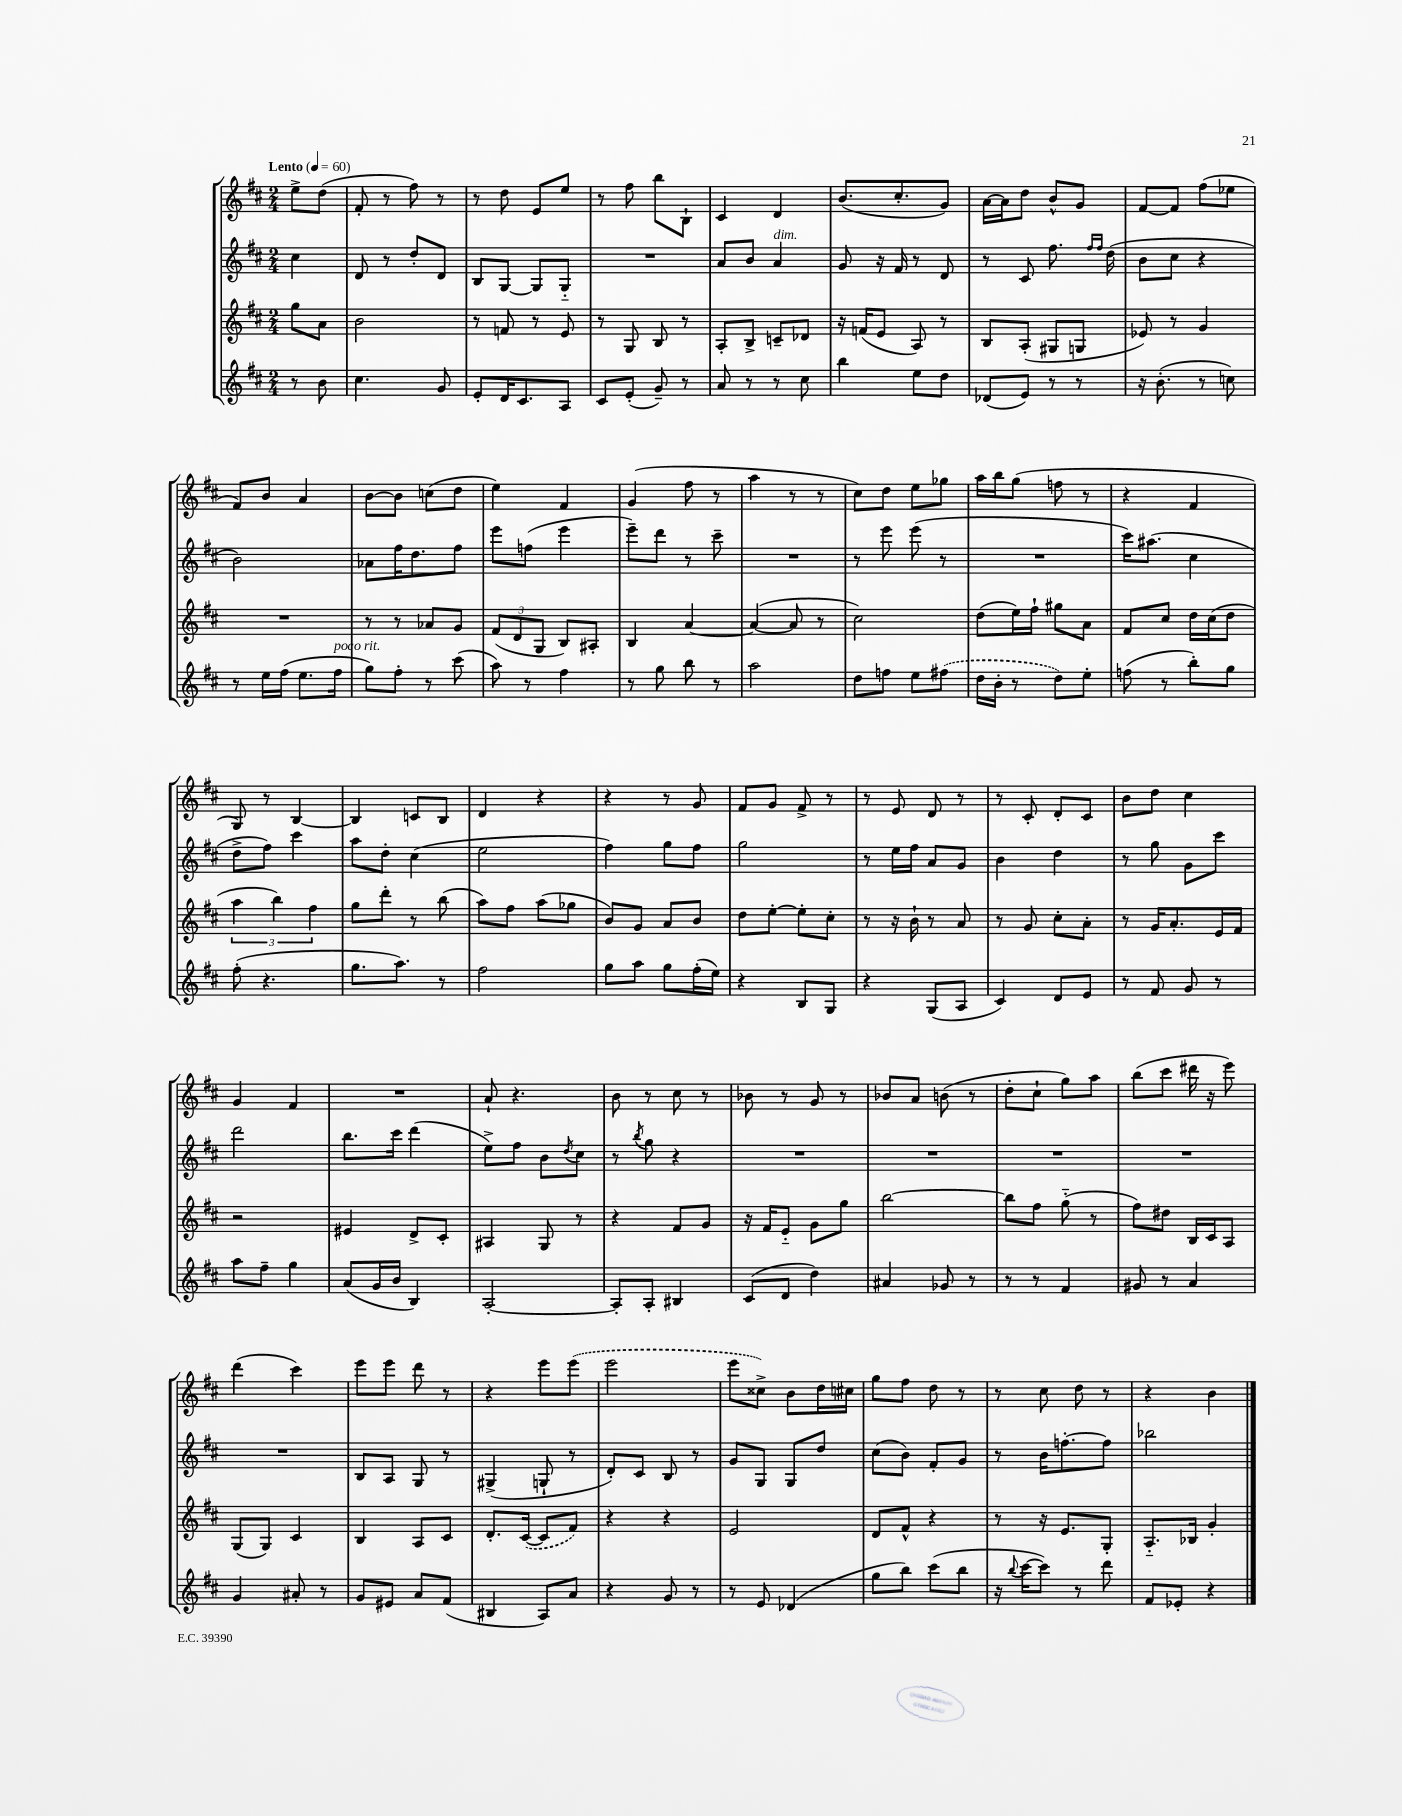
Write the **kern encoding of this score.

**kern	**kern	**kern	**kern
*part4	*part3	*part2	*part1
*staff4	*staff3	*staff2	*staff1
*clefG2	*clefG2	*clefG2	*clefG2
*k[f#c#]	*k[f#c#]	*k[f#c#]	*k[f#c#]
*M2/4	*M2/4	*M2/4	*M2/4
*MM60	*MM60	*MM60	*MM60
=	=	=	=
!	!	!	!LO:TX:a:B:t=Lento
8r	8gg\L	4cc#\	8ee^\L
8b\	8a\J	.	(8dd\J
=1	=1	=1	=1
4.cc#\	2b\	8d/	8f#'/
.	.	8r	8r
.	.	8dd'/L	8ff#\)
8g/	.	8d/J	8r
=2	=2	=2	=2
8e'/L	8r	8B/L	8r
16d/K	8fn/	[8G/J	8dd\
8.c#/	.	.	.
.	8r	8G/L]	8e/L
8A/J	8e/	8G/J	8ee/J
=3	=3	=3	=3
8c#/L	8r	2r	8r
(8e'/J	8G/	.	8ff#\
8g~/)	8B/	.	8bb\L
8r	8r	.	8B`\J
=4	=4	=4	=4
8a/	8A'/L	8a/L	4c#/
8r	8B^/J	8b/J	.
!	!	!LO:TX:a:i:t=dim.	!
8r	8cn~/L	4a/	4d/
8cc#\	8d-X/J	.	.
=5	=5	=5	=5
4bb\	16r	8g/	(8.b/L
.	(16fn/KL	.	.
.	8e/J	16r	.
.	.	16f#/	8.cc#'/
8ee\L	8A/)	8r	.
8dd\J	8r	8d/	8g/J)
=6	=6	=6	=6
(8d-X/L	8B/L	8r	[16a\LL
.	.	.	16a\J]
8e/J)	(8A'/J	8c#/	8dd\J
8r	8G#X/L	8.ff#\	8b^^/L
8r	8Gn/J	.	8g/J
.	.	16qqff#/LL	.
.	.	16qqff#/JJ	.
.	.	(16dd\	.
=7	=7	=7	=7
16r	8e-X/)	8b\L	[8f#/L
(8.b'\	.	.	.
.	8r	8cc#\J	8f#/J]
8r	4g/	4r	(8ff#\L
8ccn\)	.	.	8ee-X\J
!!LO:LB:g=z
=8	=8	=8	=8
8r	2r	2b\)	8f#/L)
16ee\LL	.	.	8b/J
(16ff#\JJ	.	.	.
8.ee\L	.	.	4a/
!LO:TX:a:i:t=poco rit.	!	!	!
16ff#\Jk	.	.	.
=9	=9	=9	=9
8gg\L)	8r	8a-X\L	[8b\L
8ff#'\J	8r	16ff#\K	8b\J]
.	.	8.dd\	.
8r	8a-X/L	.	(8ccn\L
(8ccc#\	8g/J	8ff#\J	8dd\J
=10	=10	=10	=10
8aa\)	(12f#/L	8eee\L	4ee\)
.	12d/	.	.
8r	.	(8ffn\J	.
.	12G/J	.	.
4ff#\	8B/L)	4eee\	4f#/
.	8A#X'/J	.	.
=11	=11	=11	=11
8r	4B/	8eee~\L)	(4g/
8gg\	.	8ddd\J	.
8bb\	[4a/	8r	8ff#\
8r	.	8ccc#~\	8r
=12	=12	=12	=12
2aa\	(4a/_	2r	4aa\
.	8a/]	.	8r
.	8r	.	8r
=13	=13	=13	=13
8dd\L	2cc#\)	8r	8cc#\L)
8ffn\J	.	8eee\	8dd\J
8ee\L	.	(8eee\	8ee\L
(8ff#X\J	.	8r	8gg-X\J
=14	=14	=14	=14
16dd\LL	(8dd\L	2r	16aa\LL
16b'\JJ	.	.	16bb\J
8r	16ee\L)	.	(8gg\J
.	16ff#`\JJ	.	.
8dd\L)	8gg#X\L	.	8ffn\
8ee'\J	8a\J	.	8r
=15	=15	=15	=15
(8ffn\	8f#/L	16ccc#\KL)	4r
.	.	(8.aa#X\J	.
8r	8cc#/J	.	.
8bb'\L)	16dd\LL	4cc#\	4f#/
.	(16cc#\J	.	.
8gg\J	8dd\J	.	.
!!LO:LB:g=z
=16	=16	=16	=16
(8ff#'\	6aa\	8dd^\L	8G/)
4.r	.	8ff#\J)	8r
.	6bb\)	.	.
.	.	4ccc#\	[4B/
.	6ff#\	.	.
=17	=17	=17	=17
8.gg\L	8gg\L	8aa\L	4B/]
.	8ddd'\J	8dd'\J	.
8.aa\J)	.	.	.
.	8r	(4cc#\	8cn/L
8r	(8bb\	.	8B/J
=18	=18	=18	=18
2ff#\	8aa\L)	2ee\	4d/
.	8ff#\J	.	.
.	(8aa\L	.	4r
.	8gg-X\J	.	.
=19	=19	=19	=19
8gg\L	8b/L)	4ff#\)	4r
8aa\J	8g/J	.	.
8gg\L	8a/L	8gg\L	8r
(16ff#'\L	8b/J	8ff#\J	8g/
16ee\JJ)	.	.	.
=20	=20	=20	=20
4r	8dd\L	2gg\	8f#/L
.	[8ee'\J	.	8g/J
8B/L	8ee'\L]	.	8f#^/
8G/J	8cc#'\J	.	8r
=21	=21	=21	=21
4r	8r	8r	8r
.	16r	16ee\LL	8e/
.	16b`\	16ff#\JJ	.
(8G/L	8r	8a/L	8d/
8A/J	8a/	8g/J	8r
=22	=22	=22	=22
4c#/)	8r	4b\	8r
.	8g/	.	8c#'/
8d/L	8cc#'\L	4dd\	8d'/L
8e/J	8a'\J	.	8c#/J
=23	=23	=23	=23
8r	8r	8r	8b\L
8f#/	16g/KL	8gg\	8dd\J
.	8.a'/	.	.
8g/	.	8g\L	4cc#\
8r	16e/L	8ccc#\J	.
.	16f#/JJ	.	.
!!LO:LB:g=z
=24	=24	=24	=24
8aa\L	2r	2ddd\	4g/
8ff#~\J	.	.	.
4gg\	.	.	4f#/
=25	=25	=25	=25
(8a/L	4e#X/	8.bb\L	2r
16g/L	.	.	.
16b/JJ	.	16ccc#\Jk	.
4B/)	8d^/L	(4ddd\	.
.	8c#'/J	.	.
=26	=26	=26	=26
[2A'/	4A#X/	8ee^\L)	8a`/
.	.	8ff#\J	4.r
.	8G/	8b\L	.
.	.	8qdd/	.
.	8r	8cc#\J	.
=27	=27	=27	=27
8A'/L]	4r	8r	8b\
.	.	8qbb/	.
8A'/J	.	8gg\	8r
4B#X/	8f#/L	4r	8cc#\
.	8g/J	.	8r
=28	=28	=28	=28
(8c#/L	16r	2r	8b-X\
.	16f#/KL	.	.
8d/J	8e/J	.	8r
4dd\)	8g\L	.	8g/
.	8gg\J	.	8r
=29	=29	=29	=29
4a#X/	[2bb\	2r	8b-X/L
.	.	.	8a/J
8g-X/	.	.	(8bn\
8r	.	.	8r
=30	=30	=30	=30
8r	8bb\L]	2r	8dd'\L
8r	8ff#\J	.	8cc#`\J
4f#/	(8gg\	.	8gg\L)
.	8r	.	8aa\J
=31	=31	=31	=31
8g#X/	8ff#\L)	2r	(8bb\L
8r	8dd#X\J	.	8ccc#\J
4a/	16B/LL	.	16ddd#X\
.	16c#/J	.	16r
.	8A/J	.	8eee\)
!!LO:LB:g=z
=32	=32	=32	=32
4g/	(8G/L	2r	(4ddd\
.	8G/J)	.	.
8a#X'/	4c#/	.	4ccc#\)
8r	.	.	.
=33	=33	=33	=33
8g/L	4B/	8B/L	8eee\L
8e#X/J	.	8A/J	8eee\J
8a/L	8A/L	8G/	8ddd\
(8f#/J	8c#/J	8r	8r
=34	=34	=34	=34
4B#X/	8.d'/L	(4G#X^/	4r
.	([16c#/Jk	.	.
8A/L)	8c#/L]	8Gn`/	8eee\L
8a/J	8f#/J)	8r	(8eee\J
=35	=35	=35	=35
4r	4r	8d'/L)	2eee\
.	.	8c#/J	.
8g/	4r	8B/	.
8r	.	8r	.
=36	=36	=36	=36
8r	2e/	8g/L	8eee\L
8e/	.	8G/J	8cc##X^\J)
(4d-X/	.	8G/L	8b\L
.	.	8dd/J	16dd\L
.	.	.	16cc#X\JJ
=37	=37	=37	=37
8gg\L	8d/L	(8cc#\L	8gg\L
8bb\J)	8f#^^/J	8b\J)	8ff#\J
(8ccc#\L	4r	8f#'/L	8dd\
8bb\J	.	8g/J	8r
=38	=38	=38	=38
16r	8r	8r	8r
8qqbb/	.	.	.
[16ccc#\KL	.	.	.
8ccc#\J])	16r	16b\KL	8cc#\
.	8.e/L	[8.ffn'\	.
8r	.	.	8dd\
8ddd\	8G'/J	8ff\J]	8r
=39	=39	=39	=39
8f#/L	8.A/L	2bb-X\	4r
8e-X'/J	.	.	.
.	16B-X/Jk	.	.
4r	4g'/	.	4b\
==	==	==	==
*-	*-	*-	*-
